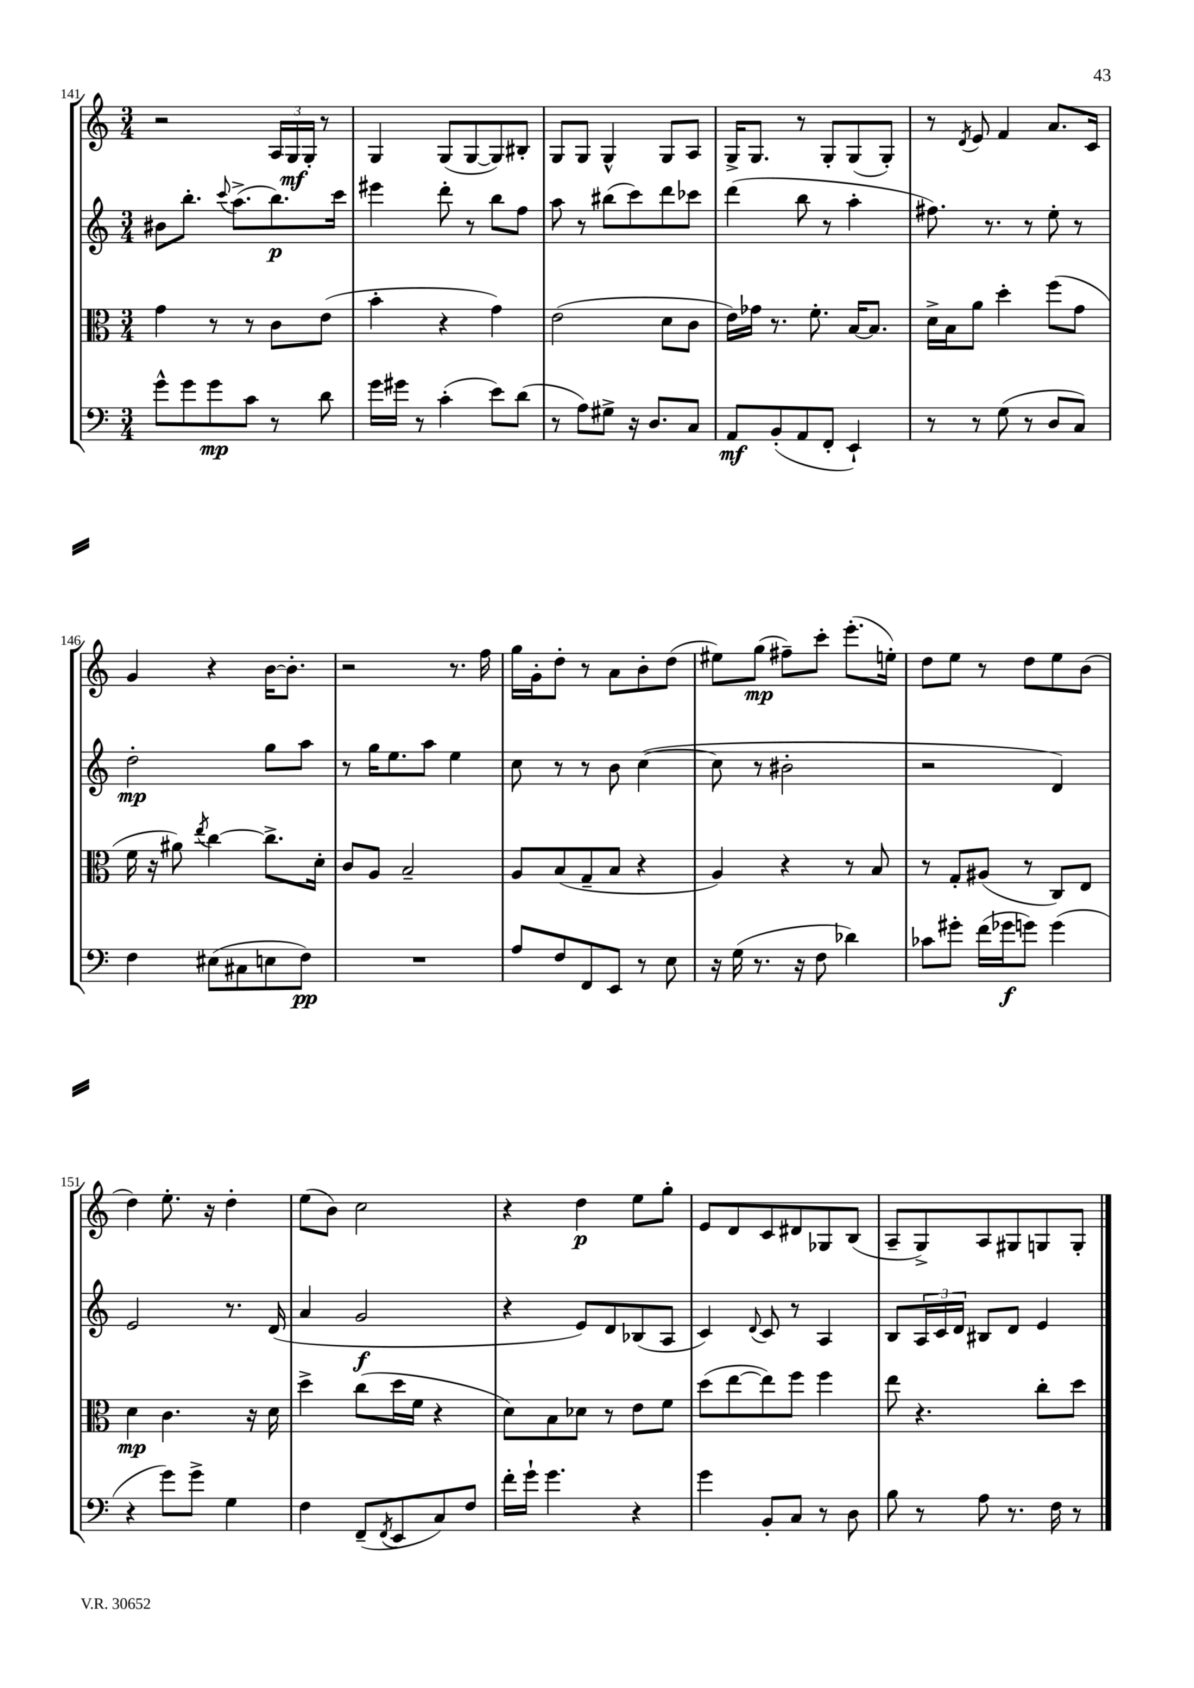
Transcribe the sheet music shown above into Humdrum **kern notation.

**kern	**kern	**kern	**kern
*staff4	*staff3	*staff2	*staff1
*clefF4	*clefC3	*clefG2	*clefG2
*k[]	*k[]	*k[]	*k[]
*M3/4	*M3/4	*M3/4	*M3/4
8g^^	4g	8b#	2r
8g	.	8.bb'	.
8g	8r	.	.
.	.	8qqccc	.
.	.	(8.aa^	.
8c	8r	.	.
8r	8c	8.bb)	24A
.	.	.	24G
.	.	.	24G'
8d	(8e	.	8r
.	.	16ccc	.
=	=	=	=
16g	4b'	4eee#	4G
16g#	.	.	.
8r	.	.	.
(4c'	4r	8ddd'	(8G
.	.	8r	[8G
8e)	4g)	8bb	8G])
(8d	.	8ff	8B#'
=	=	=	=
8r	(2e	8aa	8G
8A)	.	8r	8G
8G#^	.	(8bb#	4G^^
16r	.	8ccc)	.
8.D	.	.	.
.	8d	8ddd	8G
8C	8c	8ccc-	8A
=	=	=	=
8AA	16e)	(4ddd	16G^
.	16g-	.	8.G
(8BB'	8.r	.	.
8AA	.	8bb	8r
.	8.f'	.	.
8FF'	.	8r	8G'
4EE`)	[16B	4aa'	(8G
.	8.B]	.	.
.	.	.	8G')
=	=	=	=
8r	16d^	8.ff#)	8r
.	16B	.	.
.	.	.	8qd
8r	8a	.	8e
.	.	8.r	.
(8G	4dd'	.	4f
8r	.	8r	.
8D	(8ff	8ee'	8.a
8C)	8g	8r	.
.	.	.	16c
=	=	=	=
4F	16f	2dd'	4g
.	16r	.	.
.	8a#)	.	.
.	8qee	.	.
(8E#	[4cc	.	4r
8C#	.	.	.
8E	8.cc^]	8gg	[16b
.	.	.	8.b']
8F)	.	8aa	.
.	16d'	.	.
=	=	=	=
2.r	8c	8r	2r
.	8A	16gg	.
.	.	8.ee	.
.	2B~	.	.
.	.	8aa	.
.	.	4ee	8.r
.	.	.	16ff
=	=	=	=
8A	8A	8cc	16gg
.	.	.	16g'
8F	(8B	8r	8dd'
8FF	8G~	8r	8r
8EE	8B	8b	8a
8r	4r	([4cc	8b'
8E	.	.	(8dd
=	=	=	=
16r	4A)	8cc]	8ee#)
(16G	.	.	.
8.r	.	8r	(8gg
.	4r	2b#'	8ff#~)
16r	.	.	.
8F	.	.	8ccc'
4d-)	8r	.	(8.eee'
.	8B	.	.
.	.	.	16ee')
=	=	=	=
8c-	8r	2r	8dd
8g#'	8G'	.	8ee
(16f	(8A#	.	8r
16g-	.	.	.
8g)	8r	.	8dd
(4g	8C)	4d)	8ee
.	8E	.	(8b
=	=	=	=
4r	4d	2e	4dd)
8g)	4.c	.	8.ee'
8g^	.	.	.
.	.	.	16r
4G	.	8.r	4dd'
.	16r	.	.
.	16d	(16d	.
=	=	=	=
4F	4dd^	4a	(8ee
.	.	.	8b)
(8FF~	(8cc	2g	2cc
8qFF	.	.	.
8EE	16dd	.	.
.	16f	.	.
8C)	4r	.	.
8F	.	.	.
=	=	=	=
16f'	8d)	4r	4r
16g`	.	.	.
4.g	8B	.	.
.	8d-	8e)	4dd
.	8r	8d	.
4r	8e	(8B-	8ee
.	8f	8A	8gg'
=	=	=	=
4g	(8dd	4c)	8e
.	[8ee	.	8d
.	.	8qqd	.
8BB'	8ee])	8c	8c
8C	8ff	8r	8d#
8r	4ff	4A	8G-
8D	.	.	(8B
=	=	=	=
8B	8ee	8B	8A~
8r	4.r	24A	8G^)
.	.	24c	.
.	.	24d	.
8A	.	8B#	8A
8.r	.	8d	8G#
.	8cc'	4e	8G
16F	.	.	.
8r	8dd	.	8G'
==	==	==	==
*-	*-	*-	*-
